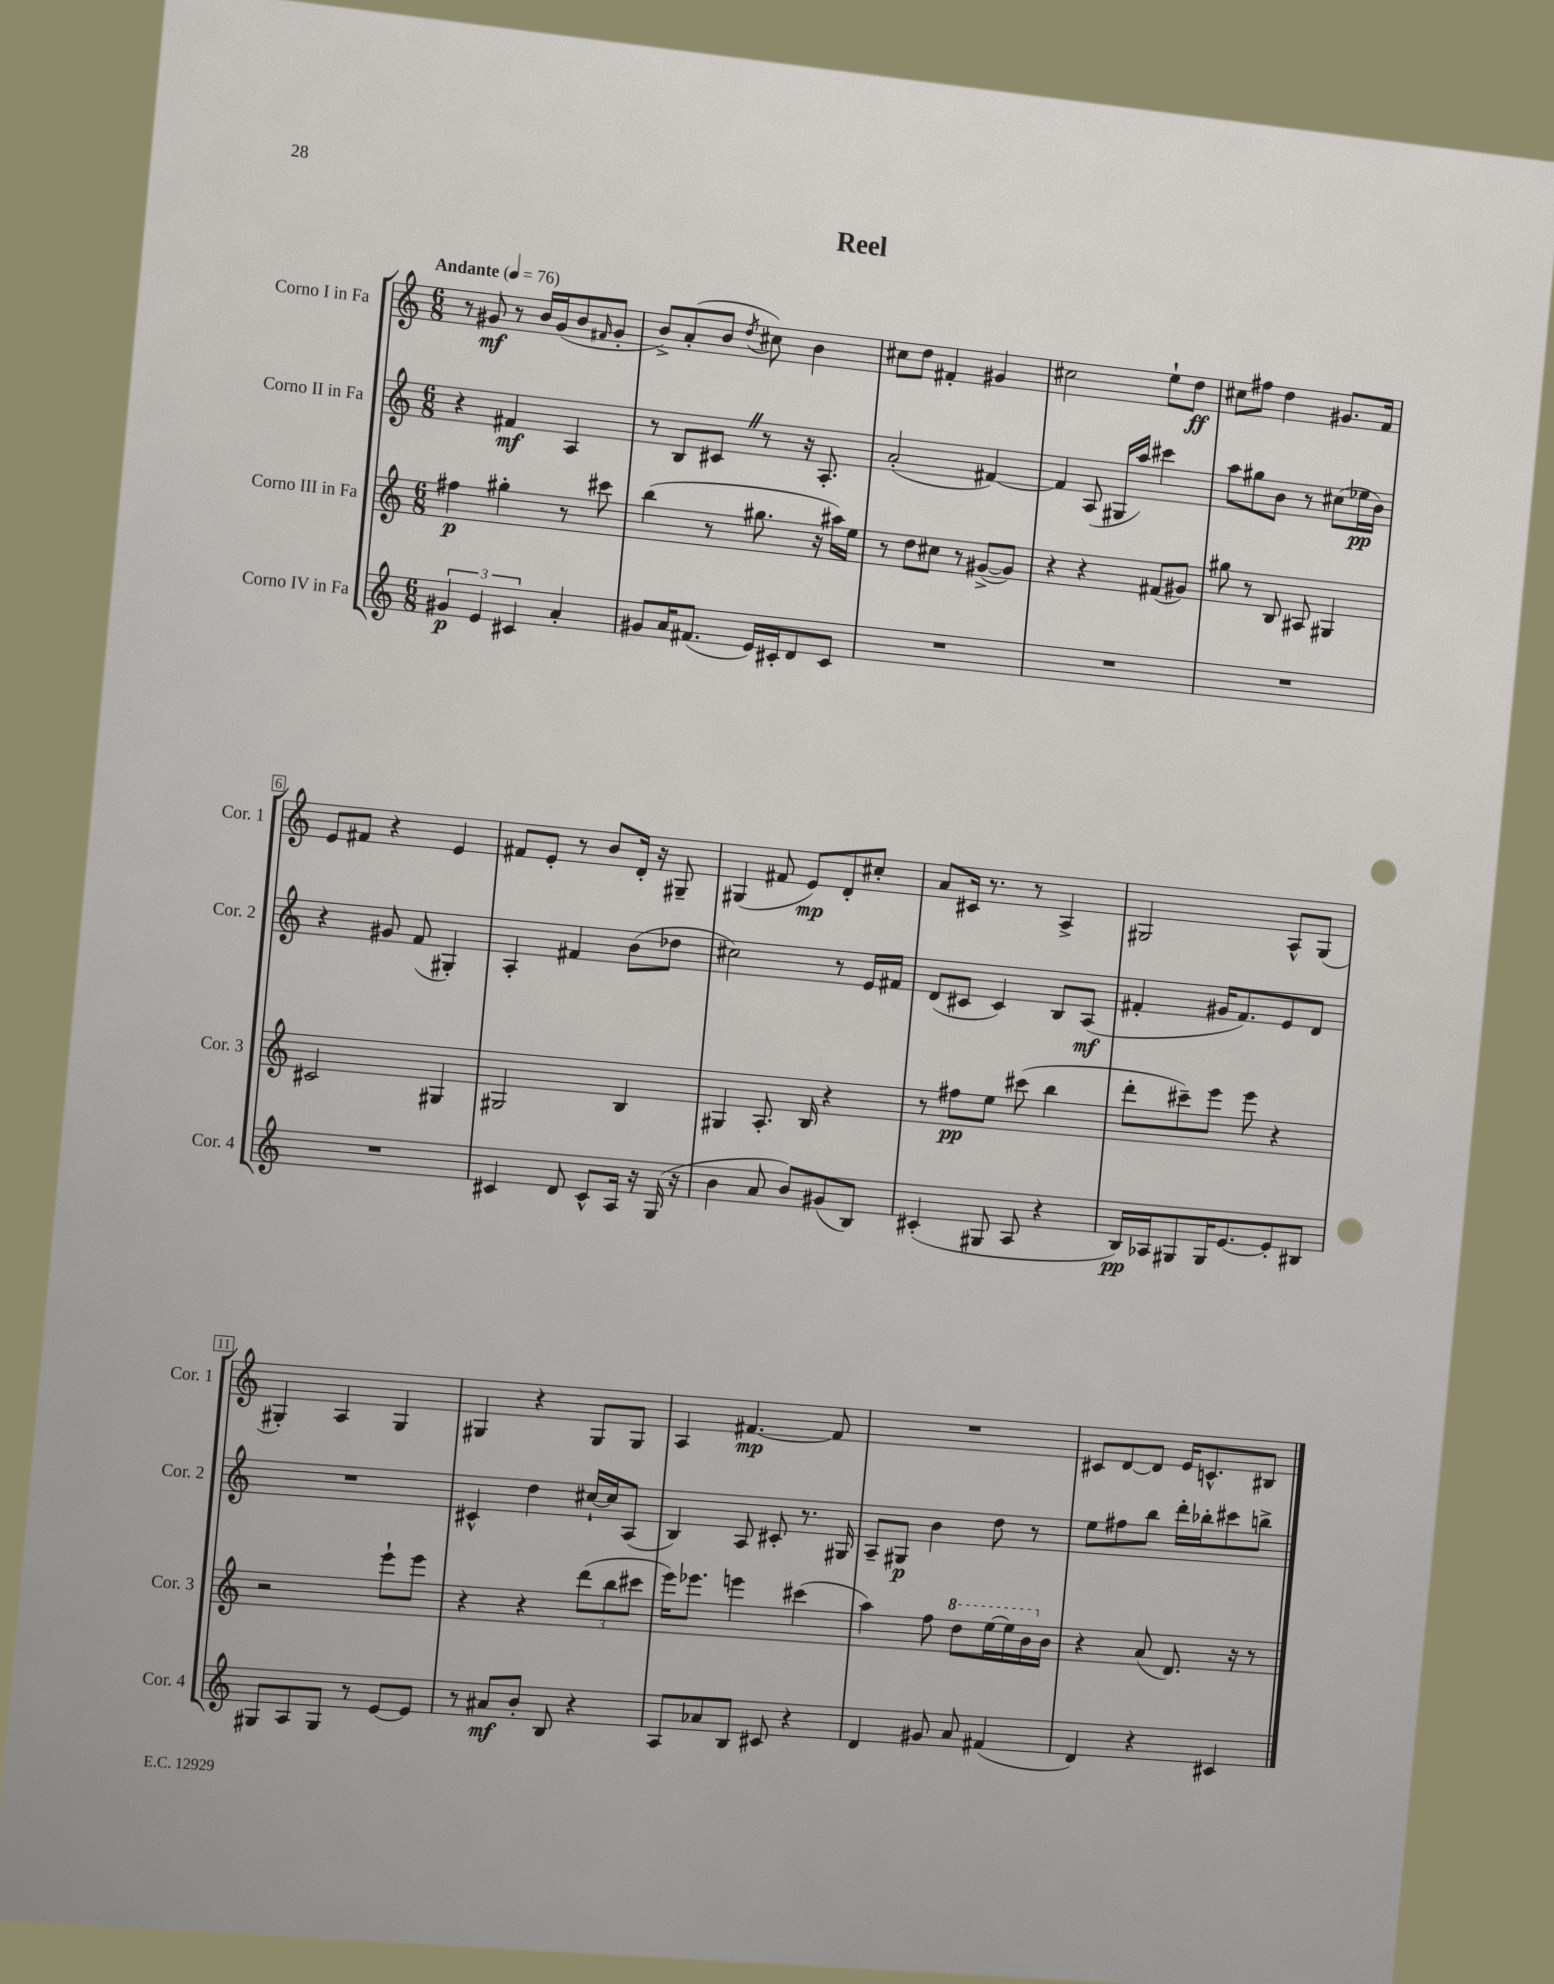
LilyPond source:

\header { title = "Reel" }
<<
\new StaffGroup <<
\new Staff = "s0" \with { instrumentName = "Corno I in Fa" shortInstrumentName = "Cor. 1" } {
    \clef treble \key c \major \numericTimeSignature \time 6/8 \tempo "Andante" 4 = 76
    r8 gis'8\mf r8 b'16 gis'16( b'8 \grace { fis'16 } gis'8-. |
    b'8->) a'8-.( b'8 \acciaccatura { d''8 } cis''8) b'4 |
    cis''8 d''8 fis'4-. gis'4 |
    cis''2 e''8-! d''8\ff |
    cis''8 fis''8 d''4 gis'8. f'16 |
    e'8 fis'8 r4 e'4 |
    fis'8 e'8-. r8 b'8 d'16-. r16 gis8-- |
    gis4( fis'8 e'8\mp) d'8-. cis''8-. |
    a'8 cis'16 r8. r8 a4-> |
    gis2 a8-^ gis8( |
    gis4-.) a4 gis4 |
    gis4 r4 gis8 gis8 |
    a4 fis'4.~\mp fis'8 |
    R2. |
    cis'8 d'8~ d'8 e'16 c'8.-^ bis8 \bar "|." |
}
\new Staff = "s1" \with { instrumentName = "Corno II in Fa" shortInstrumentName = "Cor. 2" } {
    \clef treble \key c \major \numericTimeSignature \time 6/8
    r4 fis'4\mf a4 |
    r8 b8 cis'8 \once \override BreathingSign.text = \markup { \musicglyph "scripts.caesura.straight" } \breathe r8 r16 a8.-. |
    a'2-.( fis'4~) |
    fis'4 a8( gis16 a''16) cis'''4 |
    a''8 gis''8 b'8 r8 cis''8( ees''16\pp b'16) |
    r4 gis'8 f'8( gis4-.) |
    a4-. fis'4 b'8( des''8 |
    cis''2) r8 e'16 fis'16 |
    d'8( cis'8 cis'4) b8 a8\mf( |
    fis'4-. gis'16 fis'8.) e'8 d'8 |
    R2. |
    cis'4-^ d''4 cis''16~-! cis''16 a8( |
    b4) a8 cis'8-. r8. gis16 |
    a8-- gis8\p b'4 d''8 r8 |
    e''8 fis''8 b''8 d'''16-. bes''16-. cis'''8 b''8-> \bar "|." |
}
\new Staff = "s2" \with { instrumentName = "Corno III in Fa" shortInstrumentName = "Cor. 3" } {
    \clef treble \key c \major \numericTimeSignature \time 6/8
    fis''4\p gis''4-. r8 cis'''8 |
    b''4( r8 gis''8. r16 ais''16) e''16 |
    r8 d''8 cis''8 r8 gis'8~->( gis'8) |
    r4 r4 fis'8( gis'8) |
    gis''8 r8 b8 ais8 gis4 |
    cis'2 gis4 |
    gis2 b4 |
    gis4 a8.-. b16 r4 |
    r8 fis''8\pp e''8 cis'''8( b''4 |
    d'''8-. cis'''8--) e'''8 e'''8 r4 |
    r2 e'''8-! e'''8 |
    r4 r4 \tuplet 3/2 { d'''8( b''8 cis'''8 } |
    e'''16) ees'''8. e'''4 cis'''4( |
    a''4) f''8 \ottava #1 d'''8 e'''16~ e'''16 b''16 \ottava #0 b'16 |
    r4 a'8( d'8.) r16 r8 \bar "|." |
}
\new Staff = "s3" \with { instrumentName = "Corno IV in Fa" shortInstrumentName = "Cor. 4" } {
    \clef treble \key c \major \numericTimeSignature \time 6/8
    \tuplet 3/2 { gis'4\p e'4 cis'4 } a'4-. |
    gis'8 a'16 fis'8.( e'16) cis'16-. d'8 cis'8 |
    R2. |
    R2. |
    R2. |
    R2. |
    cis'4 d'8 cis'8-^ a16 r16 g16( r16 |
    b'4 a'8 b'8) gis'8( b8) |
    cis'4-.( gis8 a8 r4 |
    b16\pp) aes16 gis8 gis16 e'8.~ e'8-. bis8 |
    gis8 a8 gis8 r8 e'8~ e'8 |
    r8 ais'8\mf b'8-. b8 r4 |
    a8 aes'8 b8 cis'8 r4 |
    d'4 gis'8 a'8 fis'4( |
    d'4) r4 cis'4 \bar "|." |
}
>>
>>
\layout { \context { \Score \override BarNumber.stencil = #(make-stencil-boxer 0.1 0.3 ly:text-interface::print) } }
